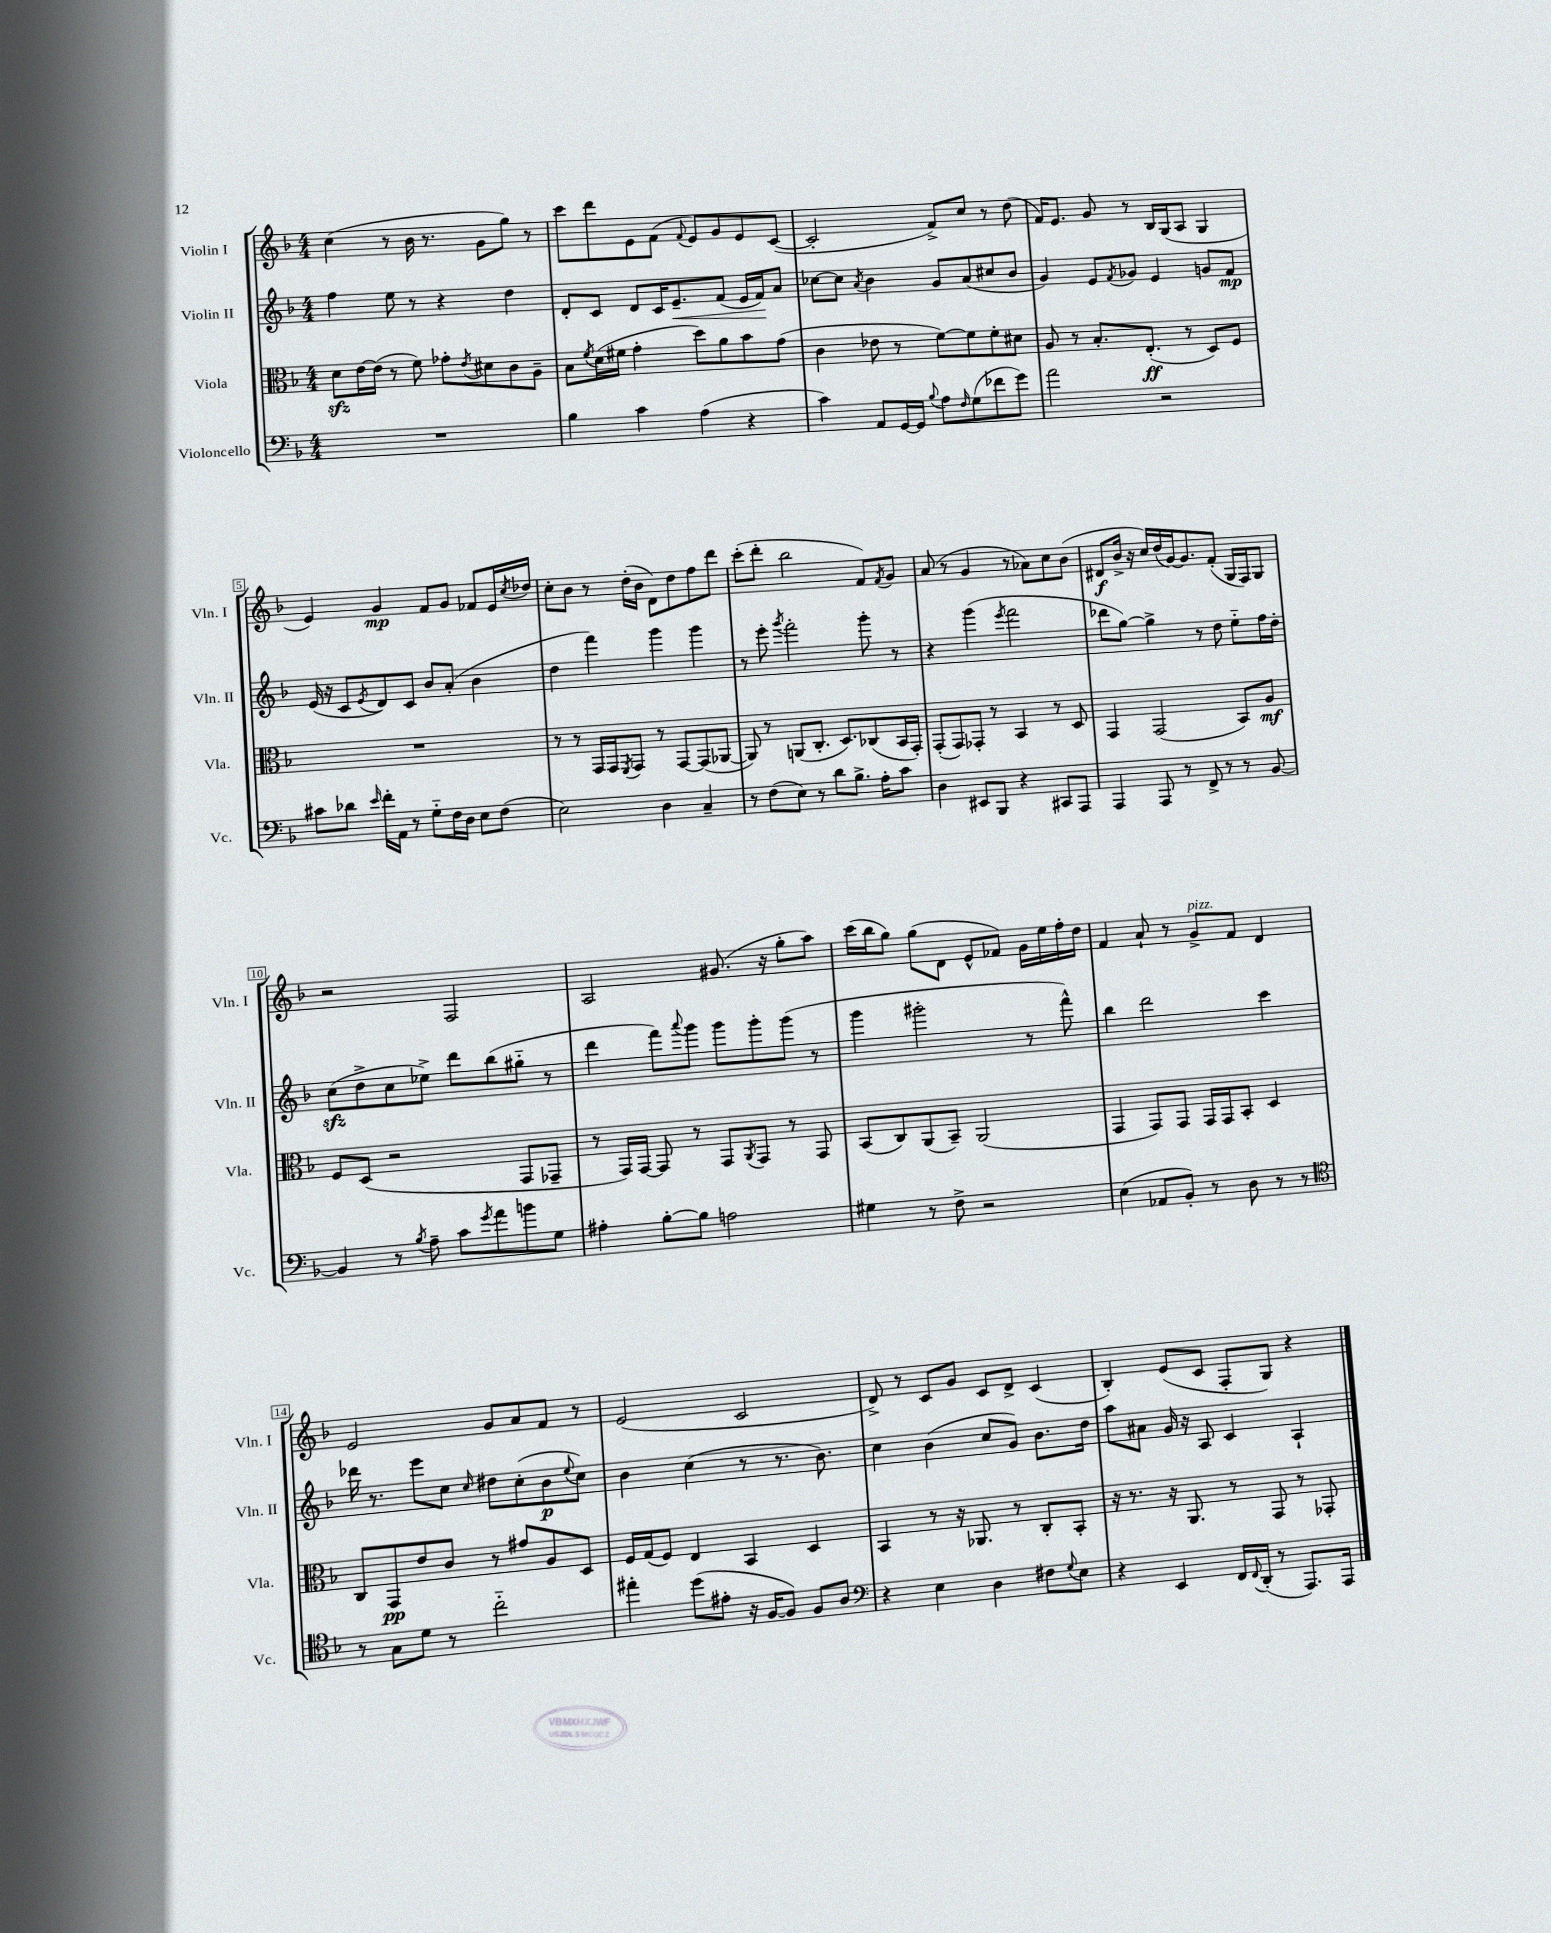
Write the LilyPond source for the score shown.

<<
\new StaffGroup <<
\new Staff = "s0" \with { instrumentName = "Violin I" shortInstrumentName = "Vln. I" } {
    \clef treble \key f \major \numericTimeSignature \time 4/4
    c''4( r8 bes'16 r8. g'8 g''8) r8 |
    c'''8 d'''8 e'8 f'8( \appoggiatura { f'8 } e'8) g'8 e'8 c'8~( |
    c'2-. f'8->) c''8 r8 d''8( |
    f'16) e'8. g'8 r8 bes16 g16( a8 g4 |
    e'4) g'4\mp f'8 g'8 fes'8 e'16 \acciaccatura { c''8 } des''16 |
    c''8-. bes'8 r8 d''16-.( bes'16 d'8) d''8 f''8 d'''8 |
    c'''8-.( d'''8-. bes''2 f'8) \acciaccatura { f'8 } g'8 |
    a'8( r8 g'4 r8 aes'8) c''8 bes'8( |
    dis'8\f bes'16-> r16 c''16) d''16( g'16~) g'8. f'8-.( g16 f16) g8 |
    r2 f2 |
    a2 gis'8.( r16 g''8-. a''8) |
    c'''16( bes''16 g''8) g''8( d'8 e'8-^ fes'8) g'16 e''16 f''16-. d''16 |
    f'4 a'8-! r8 g'8->^\markup { \italic "pizz." } f'8 d'4 |
    e'2 g'8 a'8 f'8 r8 |
    e'2( c'2 |
    d'8->) r8 c'8 g'8 c'8 d'8-> c'4( |
    bes4-.) e'8( c'8 f8-. g8) r4 \bar "|." |
}
\new Staff = "s1" \with { instrumentName = "Violin II" shortInstrumentName = "Vln. II" } {
    \clef treble \key f \major \numericTimeSignature \time 4/4
    f''4 e''8 r8 r4 d''4 |
    d'8-. c'8 d'8 c'16 e'8.--\< f'8( e'16 f'16\!) a'8 |
    ces''8~ ces''8 \acciaccatura { a'8 } bes'4 g'8 a'8( cis''8 bes'8 |
    g'4) e'8 \acciaccatura { f'8 } ges'8 e'4 g'8 f'8\mp |
    e'16( r16 c'8 \acciaccatura { e'8 } d'8) c'8 bes'8 a'8-.( bes'4 |
    d''4 f'''4) g'''4 g'''4 |
    r8 e'''8-. \acciaccatura { g'''8 } f'''2-. g'''8-. r8 |
    r4 g'''4( \acciaccatura { e'''8 } f'''2 |
    des'''8 g''8~) g''4-> r8 d''8 e''8-_ f''16 d''16-. |
    c''8\sfz( d''8-> c''8 ees''8->) d'''8 bes''8( gis''8-_ r8 |
    d'''4 f'''8) \appoggiatura { a'''8 } g'''8 g'''8 g'''8-. g'''8( r8 |
    g'''4 gis'''2-. r8 f'''8-^) |
    bes''4 d'''2 c'''4 |
    des'''16 r8. e'''8 c''8 \grace { c''16 } dis''8 c''8-.( bes'8\p \appoggiatura { e''8 } c''8) |
    bes'4 c''4( r8 r8. bes'8.) |
    c''4 bes'4( c''8 g'8) bes'8. d''16 |
    a''8 ais'8 g'16 r16 a8 c'4 a4-! \bar "|." |
}
\new Staff = "s2" \with { instrumentName = "Viola" shortInstrumentName = "Vla." } {
    \clef alto \key f \major \numericTimeSignature \time 4/4
    d'8\sfz e'16~ e'16( r8 f'8) ges'8-. \acciaccatura { e'8 } dis'8 c'8 a8-- |
    bes8 \acciaccatura { f'8 } d'16( fis'16 g'4-. d''8) a'8 bes'8 g'8( |
    c'4 ees'8 r8 f'8~) f'8 f'8-. dis'8 |
    a8 r8 bes8.-. e8.-.\ff( r8 d8) f8 |
    R1 |
    r8 r8 g,16 g,16 \acciaccatura { f,8 } g,8 r8 g,8~ g,8( aes,8~ |
    aes,8) r8 a,8( c8.-. d8.) ces8( bes,16 g,16-.) |
    g,8-.( g,8) ges,8-. r8 bes,4 r8 d8 |
    g,4 g,2( bes,8) a8\mf |
    f8 d8( r2 g,8 ges,8-- |
    r8 g,16) g,16~ g,8 r8 g,8 \acciaccatura { a,8 } g,8 r8 g,8 |
    bes,8( c8) a,8( bes,8--) a,2( |
    g,4 g,8) g,8 g,16 g,16 bes,8-. d4 |
    c8 g,8\pp e'8 c'8 r8 gis'8 a8 d8 |
    f16 g16( f8) e4 bes,4 d4 |
    bes,4 r8 r16 aes,8. r8 c8-. bes,8-. |
    r16 r8. r16 a,8. r8 g,8 r8 ges,8-. \bar "|." |
}
\new Staff = "s3" \with { instrumentName = "Violoncello" shortInstrumentName = "Vc." } {
    \clef bass \key f \major \numericTimeSignature \time 4/4
    R1 |
    bes4 c'4 a4( r4 |
    c'4) a,8 g,16~ g,16 \appoggiatura { bes8 } a8 \grace { f16 } g8( fes'8 g'8) |
    a'2 r2 |
    cis'8 des'8 \grace { e'16 } f'16-. a,16 r8 g8-_ f16 d16 e8 f8( |
    e2) d4 c4-- |
    r8 f8( e8) r8 d'8 bes8.-> a16-. c'8 |
    d4 eis,8 bes,,8 r4 cis,8 a,,8 |
    a,,4 a,,8 r8 f,8-> r8 r8 bes,8~ |
    bes,4 r8 \acciaccatura { bes8 } a8-- c'8 \acciaccatura { g'8 } a'8 b'8 g8 |
    ais4-. bes8~-. bes8 a2 |
    gis4 r8 f8-> r2 |
    e4( aes,8 bes,8-.) r8 d8 r8 r8 |
    \clef tenor r8 g8 d'8 r8 c''2-_ |
    eis''4-. d''8( eis'8-. r16 f16~ f8) f8 a8 |
    \clef bass r4 e4 d4 fis8 \appoggiatura { g8 } e8 |
    r4 e,4 f,16 \appoggiatura { f,8 } d,16-.( r8 a,,8.) a,,16 \bar "|." |
}
>>
>>
\layout { \context { \Score \override BarNumber.stencil = #(make-stencil-boxer 0.1 0.3 ly:text-interface::print) } }
